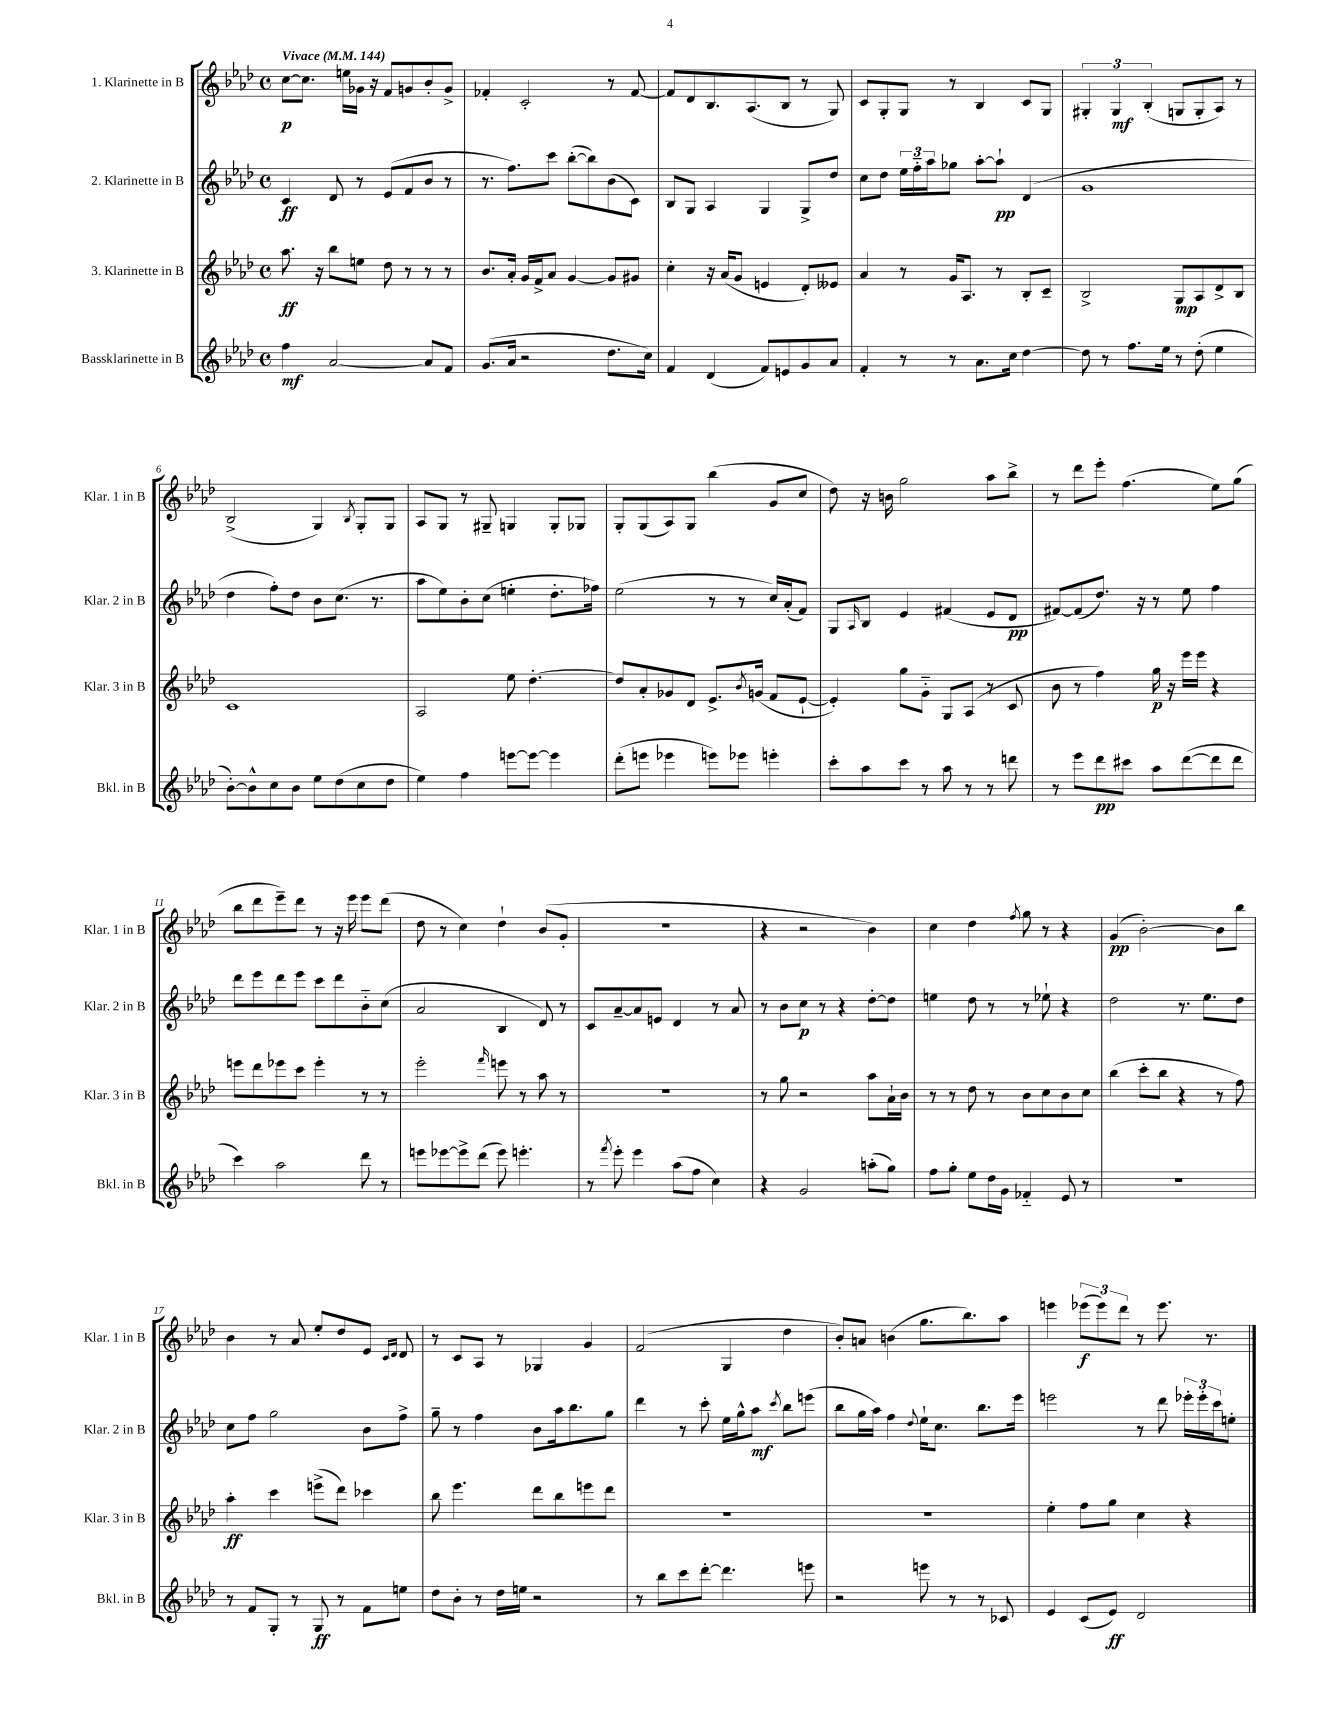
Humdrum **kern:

**kern	**dynam	**kern	**dynam	**kern	**dynam	**kern	**dynam
*part4	*part4	*part3	*part3	*part2	*part2	*part1	*part1
*staff4	*staff4	*staff3	*staff3	*staff2	*staff2	*staff1	*staff1
*I"Bassklarinette in B	*	*I"3. Klarinette in B	*	*I"2. Klarinette in B	*	*I"1. Klarinette in B	*
*I'Bkl. in B	*	*I'Klar. 3 in B	*	*I'Klar. 2 in B	*	*I'Klar. 1 in B	*
*clefG2	*	*clefG2	*	*clefG2	*	*clefG2	*
*k[b-e-a-d-]	*	*k[b-e-a-d-]	*	*k[b-e-a-d-]	*	*k[b-e-a-d-]	*
*M4/4	*	*M4/4	*	*M4/4	*	*M4/4	*
*met(c)	*	*met(c)	*	*met(c)	*	*met(c)	*
*MM144	*	*MM144	*	*MM144	*	*MM144	*
=1	=1	=1	=1	=1	=1	=1	=1
!	!	!	!	!	!	!LO:TX:a:B:t=Vivace	!
4ff\	mf	8.aa-\	ff	4c/	ff	[8cc\L	p
.	.	.	.	.	.	8.cc\J]	.
.	.	16r	.	.	.	.	.
[2a-/	.	8bb-\L	.	8d-/	.	.	.
.	.	.	.	.	.	16een\LL	.
.	.	8een\J	.	8r	.	16g-X\JJ	.
.	.	.	.	.	.	16r	.
.	.	8dd-\	.	(8e-/L	.	8f/L	.
.	.	8r	.	8f/	.	8gn/	.
8a-/L]	.	8r	.	8b-/J	.	8b-'/	.
8f/J	.	8r	.	8r	.	8g^/J	.
=2	=2	=2	=2	=2	=2	=2	=2
(8.g/L	.	8.b-/L	.	8.r	.	4f-X'/	.
16a-/Jk	.	16a-'/Jk	.	8.ff\L)	.	.	.
2r	.	16g/LL	.	.	.	2c'/	.
.	.	16f^/J	.	.	.	.	.
.	.	8a-/J	.	8ccc\J	.	.	.
.	.	[4g/	.	([8bb-'\L	.	.	.
.	.	.	.	8bb-\])	.	.	.
8.dd-\L	.	8g/L]	.	(8b-\	.	8r	.
.	.	8g#X/J	.	8c\J)	.	[8f-/	.
16cc\Jk)	.	.	.	.	.	.	.
=3	=3	=3	=3	=3	=3	=3	=3
4f/	.	4cc'\	.	8B-/L	.	8f-/L]	.
.	.	.	.	8G/J	.	8d-/	.
(4d-/	.	16r	.	4A-/	.	8.B-/	.
.	.	(16a-/KL	.	.	.	.	.
.	.	8g/J	.	.	.	.	.
.	.	.	.	.	.	(8.A-/	.
8f/L)	.	4en/	.	4G/	.	.	.
8en/	.	.	.	.	.	8B-/J	.
8g/	.	8d-'/L)	.	8G^/L	.	8r	.
8a-/J	.	8e--X/J	.	8dd-/J	.	8G/)	.
=4	=4	=4	=4	=4	=4	=4	=4
4f'/	.	4a-/	.	8cc\L	.	8c/L	.
.	.	.	.	8dd-\J	.	8G'/	.
8r	.	8r	.	24ee-\LL	.	8G/J	.
.	.	.	.	24ff\	.	.	.
.	.	.	.	24aa-\J	.	.	.
8r	.	16g/KL	.	8gg-X\J	.	8r	.
.	.	8.A-/J	.	.	.	.	.
8.a-\L	.	.	.	[8aa-'\L	.	4B-/	.
.	.	8r	.	8aa-`\J]	pp	.	.
16cc\Jk	.	.	.	.	.	.	.
[4dd-\	.	8B-'/L	.	(4d-/	.	8c/L	.
.	.	8c~/J	.	.	.	8G/J	.
=5	=5	=5	=5	=5	=5	=5	=5
8dd-\]	.	2B-^/	.	1g	.	6G#X'/	.
8r	.	.	.	.	.	.	.
.	.	.	.	.	.	6G#/	mf
8.ff\L	.	.	.	.	.	.	.
.	.	.	.	.	.	(6B-'/	.
16ee-\Jk	.	.	.	.	.	.	.
8r	.	8G/L	mp	.	.	8Gn/L	.
(8dd-'\	.	8A-/	.	.	.	8G'/	.
4ee-\	.	8d-^/	.	.	.	8A-/J)	.
.	.	8B-/J	.	.	.	8r	.
!!LO:LB:g=z
=6	=6	=6	=6	=6	=6	=6	=6
[8b-'\L)	.	1c	.	4dd-\	.	(2B-^/	.
8b-^^\]	.	.	.	.	.	.	.
8cc\	.	.	.	8ff'\L)	.	.	.
8b-\J	.	.	.	8dd-\J	.	.	.
8ee-\L	.	.	.	8b-\L	.	4G/)	.
(8dd-\	.	.	.	(8.cc\J	.	.	.
.	.	.	.	.	.	8qB-/	.
8cc\	.	.	.	.	.	8G'/L	.
.	.	.	.	8.r	.	.	.
8dd-\J	.	.	.	.	.	8G/J	.
=7	=7	=7	=7	=7	=7	=7	=7
4ee-\)	.	2A-/	.	8aa-\L	.	8A-/L	.
.	.	.	.	8ee-\)	.	8G/J	.
4ff\	.	.	.	8b-'\	.	8r	.
.	.	.	.	(8cc\J	.	8G#X~/	.
[8eeen\L	.	8ee-\	.	4een'\	.	4Gn/	.
8eee\J_	.	[4.dd-'\	.	.	.	.	.
4eee\]	.	.	.	8.dd-'\L	.	8G'/L	.
.	.	.	.	.	.	8G-X/J	.
.	.	.	.	16ff-X\Jk)	.	.	.
=8	=8	=8	=8	=8	=8	=8	=8
(8ddd-'\L	.	8dd-/L]	.	(2ee-\	.	8G'/L	.
8eeen\J	.	8a-'/	.	.	.	(8G/	.
4eee-X\	.	8g-X/	.	.	.	8A-/)	.
.	.	8d-/J	.	.	.	8G/J	.
8eeen\L)	.	8.e-^/L	.	8r	.	(4bb-\	.
8eee-X\J	.	.	.	8r	.	.	.
.	.	8qb-/	.	.	.	.	.
.	.	(16gn/Jk	.	.	.	.	.
4eeen'\	.	8f/L	.	16cc/LL)	.	8g/L	.
.	.	.	.	(16a-'/J	.	.	.
.	.	[8e-`/J	.	8f/J)	.	8cc/J	.
=9	=9	=9	=9	=9	=9	=9	=9
8ccc'\L	.	4e-'/])	.	8G/L	.	8dd-\)	.
.	.	.	.	16qqA-/	.	.	.
8aa-\	.	.	.	8B-/J	.	16r	.
.	.	.	.	.	.	16bn\	.
8ccc\J	.	8gg\L	.	4e-/	.	2gg\	.
8r	.	8g\J	.	.	.	.	.
8aa-\	.	8G/L	.	(4f#X/	.	.	.
8r	.	(8A-/J	.	.	.	.	.
8r	.	8r	.	8e-/L	.	8aa-\L	.
8dddn\	.	8c/	.	8d-/J	pp	8bb-^\J	.
=10	=10	=10	=10	=10	=10	=10	=10
8r	.	8b-\	.	[8f#X/L)	.	8r	.
8eee-\L	.	8r	.	(8f#/]	.	8ddd-\L	.
8ddd-\	pp	4ff\)	.	8.dd-/J)	.	8eee-'\J	.
8ccc#X\J	.	.	.	.	.	(4.ff\	.
.	.	.	.	16r	.	.	.
8aa-\L	.	16gg\	p	8r	.	.	.
.	.	16r	.	.	.	.	.
([8ddd-\	.	16eee-\LL	.	8ee-\	.	.	.
.	.	16eee-\JJ	.	.	.	.	.
8ddd-\]	.	4r	.	4ff\	.	8ee-\L)	.
8ddd-\J	.	.	.	.	.	(8gg\J	.
!!LO:LB:g=z
=11	=11	=11	=11	=11	=11	=11	=11
4ccc\)	.	8eeen\L	.	8ddd-\L	.	8bb-\L	.
.	.	8ddd-\	.	8eee-\	.	8ddd-\	.
2aa-\	.	8eee-X\	.	8ddd-\	.	8eee-~\)	.
.	.	8ccc\J	.	8eee-\J	.	8ddd-\J	.
.	.	4eee-'\	.	8ccc\L	.	8r	.
.	.	.	.	8ddd-\	.	16r	.
.	.	.	.	.	.	16eee-\	.
8ddd-\	.	8r	.	8b-\	.	8eee-\L	.
8r	.	8r	.	(8cc\J	.	(8ddd-\J	.
=12	=12	=12	=12	=12	=12	=12	=12
8eeen\L	.	2eee-'\	.	2a-/	.	8dd-\	.
[8eee-X\	.	.	.	.	.	8r	.
8eee-^\]	.	.	.	.	.	4cc\)	.
(8ddd-\J	.	.	.	.	.	.	.
.	.	16qqfff/	.	.	.	.	.
8eee-\)	.	8eeen\	.	4B-/	.	4dd-`\	.
4.eeen'\	.	8r	.	.	.	.	.
.	.	8aa-\	.	8d-/)	.	(8b-/L	.
.	.	8r	.	8r	.	8g'/J	.
=13	=13	=13	=13	=13	=13	=13	=13
8r	.	1r	.	8c/L	.	1r	.
8qfff/	.	.	.	.	.	.	.
8eee-'\	.	.	.	[8a-~/	.	.	.
4eee-\	.	.	.	8a-/]	.	.	.
.	.	.	.	8en/J	.	.	.
(8aa-\L	.	.	.	4d-/	.	.	.
8ff\J	.	.	.	.	.	.	.
4cc\)	.	.	.	8r	.	.	.
.	.	.	.	8a-/	.	.	.
=14	=14	=14	=14	=14	=14	=14	=14
4r	.	8r	.	8r	.	4r	.
.	.	8gg\	.	8b-\L	.	.	.
2g/	.	2r	.	8cc\J	p	2r	.
.	.	.	.	8r	.	.	.
.	.	.	.	4r	.	.	.
(8aan'\L	.	8aa-\L	.	[8dd-'\L	.	4b-\)	.
8gg\J)	.	16a-`\L	.	8dd-\J]	.	.	.
.	.	16b-\JJ	.	.	.	.	.
=15	=15	=15	=15	=15	=15	=15	=15
8ff\L	.	8r	.	4een\	.	4cc\	.
8gg'\J	.	8r	.	.	.	.	.
8ee-\L	.	8dd-\	.	8dd-\	.	4dd-\	.
16dd-\L	.	8r	.	8r	.	.	.
16g\JJ	.	.	.	.	.	.	.
.	.	.	.	.	.	8qff/	.
4f-X/	.	8b-\L	.	8r	.	8gg\	.
.	.	8cc\	.	8ee-X`\	.	8r	.
8e-/	.	8b-\	.	4r	.	4r	.
8r	.	8cc\J	.	.	.	.	.
=16	=16	=16	=16	=16	=16	=16	=16
1r	.	(4bb-\	.	2dd-\	.	(4g/	pp
.	.	8ccc'\L	.	.	.	[2b-'\)	.
.	.	8bb-\J	.	.	.	.	.
.	.	4r	.	8.r	.	.	.
.	.	.	.	8.ee-\L	.	.	.
.	.	8r	.	.	.	8b-\L]	.
.	.	8ff\)	.	8dd-\J	.	8bb-\J	.
!!LO:LB:g=z
=17	=17	=17	=17	=17	=17	=17	=17
8r	.	4aa-'\	ff	8cc\L	.	4b-\	.
8f/L	.	.	.	8ff\J	.	.	.
8G'/J	.	4ccc\	.	2gg\	.	8r	.
8r	.	.	.	.	.	8a-/	.
8G/	ff	(8eeen^\L	.	.	.	8ee-'/L	.
8r	.	8ddd-\J)	.	.	.	8dd-/	.
8f\L	.	4ccc-X\	.	8b-\L	.	8e-/J	.
.	.	.	.	.	.	16qqc/LL	.
.	.	.	.	.	.	16qqd-/JJ	.
8een\J	.	.	.	8ff^\J	.	8d-/	.
=18	=18	=18	=18	=18	=18	=18	=18
8dd-\L	.	8bb-\	.	8gg~\	.	8r	.
8b-'\J	.	4.eee-\	.	8r	.	8c/L	.
8r	.	.	.	4ff\	.	8A-/J	.
16dd-\LL	.	.	.	.	.	8r	.
16een\JJ	.	.	.	.	.	.	.
2r	.	8ddd-\L	.	8b-\L	.	4G-X/	.
.	.	8bb-\	.	16aa-\k	.	.	.
.	.	.	.	8.bb-\	.	.	.
.	.	8eeen\	.	.	.	4g/	.
.	.	8ddd-\J	.	8gg\J	.	.	.
=19	=19	=19	=19	=19	=19	=19	=19
8r	.	1r	.	4ddd-\	.	(2f/	.
8bb-\L	.	.	.	.	.	.	.
8ccc\	.	.	.	8r	.	.	.
[8ddd-'\J	.	.	.	8ccc'\	.	.	.
4.ddd-\]	.	.	.	16ee-\LL	.	4G/	.
.	.	.	.	16gg^^\J	.	.	.
.	.	.	.	8aa-\J	mf	.	.
.	.	.	.	8qccc/	.	.	.
.	.	.	.	8bb-\L	.	4dd-\	.
8eeen\	.	.	.	(8eeen\J	.	.	.
=20	=20	=20	=20	=20	=20	=20	=20
2r	.	1r	.	8bb-\L	.	8b-'/L)	.
.	.	.	.	16gg\L	.	8an/J	.
.	.	.	.	16aa-\JJ)	.	.	.
.	.	.	.	4ff\	.	(4bn\	.
.	.	.	.	8qqdd-/	.	.	.
8eeen\	.	.	.	16ee-`\KL	.	8.gg\L	.
.	.	.	.	8.cc\J	.	.	.
8r	.	.	.	.	.	.	.
.	.	.	.	.	.	8.bb-\)	.
8r	.	.	.	8.bb-\L	.	.	.
8c-X/	.	.	.	.	.	8aa-\J	.
.	.	.	.	16eee-\Jk	.	.	.
=21	=21	=21	=21	=21	=21	=21	=21
4e-/	.	4ee-'\	.	2eeen\	.	4eeen\	.
(8c/L	.	8ff\L	.	.	.	(12eee-X\L	f
.	.	.	.	.	.	12eee-\)	.
8e-/J)	ff	8gg\J	.	.	.	.	.
.	.	.	.	.	.	12ddd-\J	.
2d-/	.	4cc\	.	8r	.	8r	.
.	.	.	.	8ddd-\	.	8.eee-\	.
.	.	4r	.	24eee-X'\LL	.	.	.
.	.	.	.	24eee-'\	.	.	.
.	.	.	.	.	.	8.r	.
.	.	.	.	24ccc\J	.	.	.
.	.	.	.	8een'\J	.	.	.
==	==	==	==	==	==	==	==
*-	*-	*-	*-	*-	*-	*-	*-
